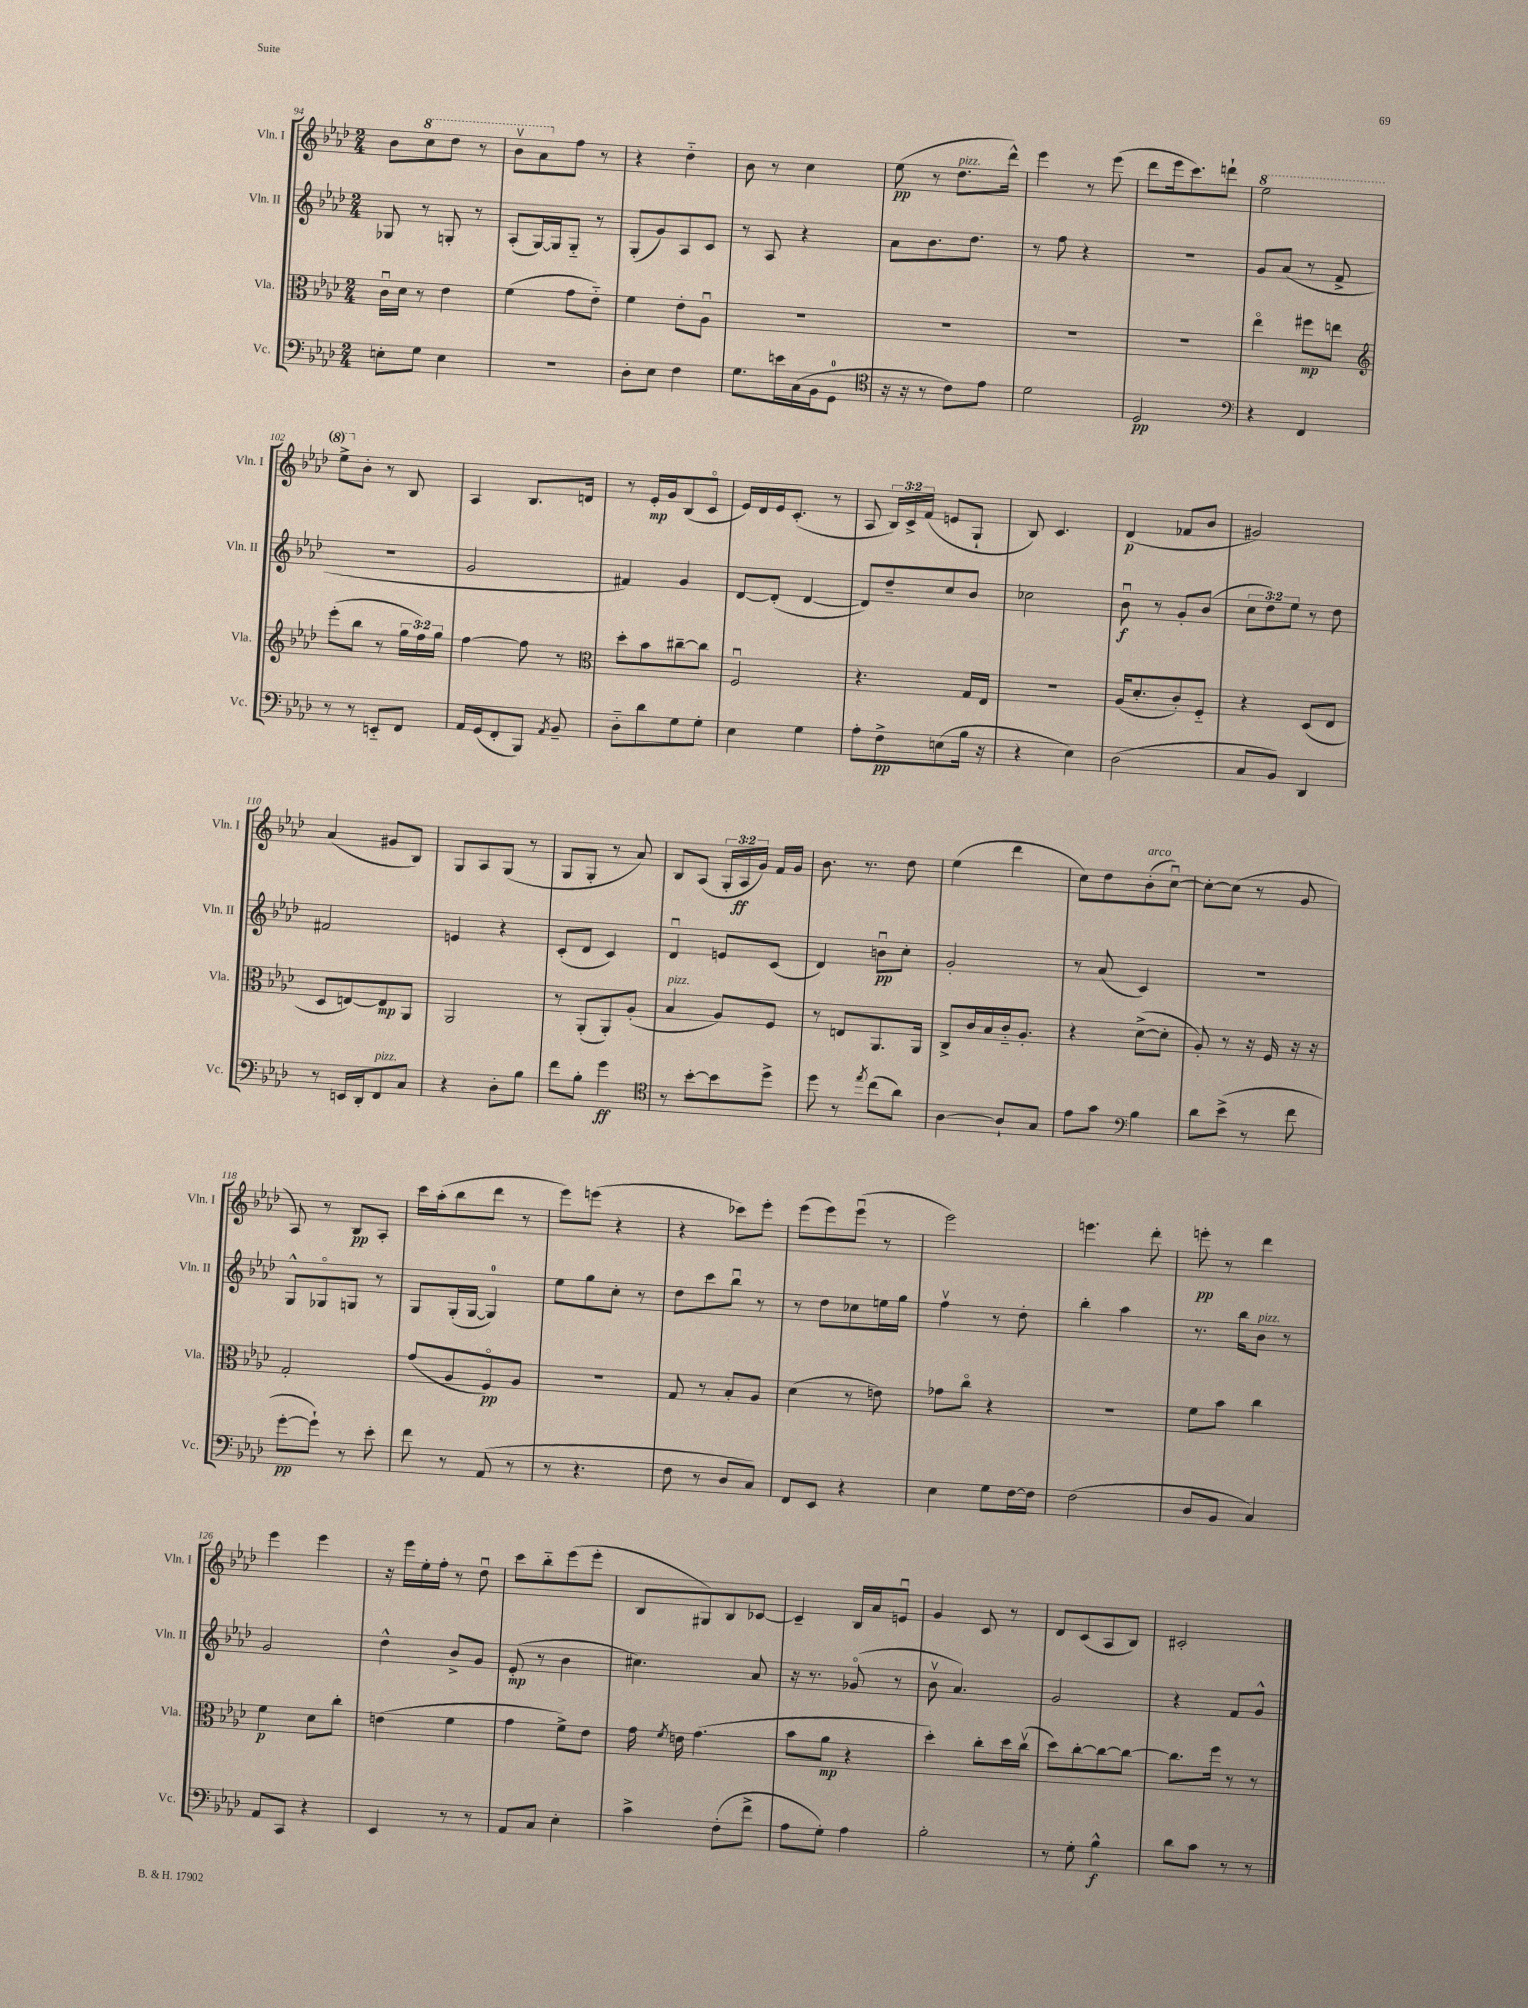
<<
\new StaffGroup <<
\new Staff = "s0" \with { instrumentName = "Vln. I" shortInstrumentName = "Vln. I" } {
    \clef treble \key aes \major \numericTimeSignature \time 2/4 \override Staff.TupletNumber.text = #tuplet-number::calc-fraction-text
    \autoBeamOff bes'8[ \ottava #1 c'''8 des'''8] r8 |
    bes''8[\upbow aes''8 \ottava #0 f''8] r8 |
    r4 des''4-_ |
    bes'8 r8 c''4 |
    ees''8\pp( r8 des''8.[^\markup { \italic "pizz." } des'''16]-^) |
    ees'''4 r8 ees'''8( |
    des'''8[ ees'''16 c'''8.) d'''8]-! |
    \ottava #1 ees'''2 |
    ees'''8[-> \ottava #0 bes'8]-. r8 bes8 |
    aes4 bes8.[ d'16] |
    r8 ees'16[-.\mp g'16 bes8( c'8]\flageolet |
    ees'16[) des'16 ees'16 c'8.]-.( r8 |
    aes8 \tuplet 3/2 { bes16[) c'16-> f'16]( } e'8[ g8]-! |
    bes8) c'4. |
    des'4\p( fes'8[ bes'8] |
    gis'2) |
    aes'4( gis'8[ bes8]) |
    g8[ aes8 g8]( r8 |
    g8[ g8]-. r8 aes'8) |
    bes8[ aes8]( \tuplet 3/2 { g16[-. aes16\ff g'16]) } f'16[ g'16] |
    bes'8. r8. des''8 |
    ees''4( des'''4 |
    c''8[) des''8 bes'8-.^\markup { \italic "arco" }( c''8]~\downbow) |
    c''8[~-. c''8]( r8 g'8 |
    aes8) r8 bes8[\pp aes8]-. |
    c'''16[ aes''16-.( bes''8 des'''8] r8 |
    ees'''8[) e'''8]( r4 |
    r4 ces'''8[) ees'''8]-. |
    ees'''8[( ees'''8) ees'''8]\downbow( r8 |
    ees'''2) |
    e'''4. des'''8-. |
    e'''8-.\pp r8 des'''4 |
    ees'''4 ees'''4 |
    r16 ees'''16[ ees''16-. f''16]-. r8 des''8\downbow |
    c'''8[ bes''8-_ ees'''8( ees'''8]-. |
    bes8[ gis8) bes8 ces'8]~ |
    ces'4-- bes16[ aes'16 e'8]\downbow |
    g'4 c'8 r8 |
    des'8[ c'8( aes8 bes8]) |
    cis'2-. \bar "|." |
}
\new Staff = "s1" \with { instrumentName = "Vln. II" shortInstrumentName = "Vln. II" } {
    \clef treble \key aes \major \numericTimeSignature \time 2/4 \override Staff.TupletNumber.text = #tuplet-number::calc-fraction-text
    \autoBeamOff ges8 r8 g8-. r8 |
    aes8[-.( g16~) g16 g8]-_ r8 |
    g8[-.( g'8) aes8 c'8] |
    r8 aes8 r4 |
    aes'8[ bes'8. des''8.] |
    r8 f''8 r4 |
    r2 |
    g'8[ aes'8]( r8 f'8-> |
    R2 |
    g'2 |
    fis'4) g'4 |
    des'8[~ des'8]-.( des'4~ |
    des'8[) des''8-- c''8 bes'8] |
    ces''2 |
    bes'8\downbow\f r8 g'8[-. bes'8]( |
    \tuplet 3/2 { c''8[ des''8) ees''8] } r8 des''8 |
    fis'2 |
    e'4 r4 |
    c'8[-.( des'8] c'4) |
    des'4\downbow e'8[ c'8]( |
    des'4) b'8[\downbow\pp c''8]-. |
    g'2-. |
    r8 aes'8( c'4) |
    R2 |
    g8[-^ ges8\flageolet g8] r8 |
    g8[ g16-.( g16]~ g4-0) |
    ees''8[ g''8 c''8]-. r8 |
    des''8[ c'''8 bes''8]\downbow r8 |
    r8 des''8[ ces''8 e''16 g''16] |
    f''4\upbow r8 des''8-. |
    bes''4-. aes''4 |
    r8. bes''16[ bes'8]^\markup { \italic "pizz." } r8 |
    g'2 |
    des''4-^ bes'8[-> g'8] |
    ees'8-.\mp( r8 bes'4 |
    cis''4.) aes'8 |
    r16 r8. ges'8\flageolet( r8 |
    bes'8\upbow aes'4.) |
    g'2 |
    r4 f'8[ g'8]-^ \bar "|." |
}
\new Staff = "s2" \with { instrumentName = "Vla." shortInstrumentName = "Vla." } {
    \clef alto \key aes \major \numericTimeSignature \time 2/4 \override Staff.TupletNumber.text = #tuplet-number::calc-fraction-text
    \autoBeamOff c'16[\downbow des'16] r8 ees'4 |
    f'4( g'8[ ees'8]-_) |
    f'4 ees'8[-. aes8]\downbow |
    R2 |
    R2 |
    R2 |
    R2 |
    ees''4\flageolet fis''8[\mp e''8] |
    \clef treble ees'''8[-.( bes''8] r8 \tuplet 3/2 { g''16[ f''16) g''16] } |
    f''4~ f''8 r8 |
    \clef alto des''8[-. bes'8 cis''8~-- cis''8] |
    f2\downbow |
    r4. g16[ ees16] |
    R2 |
    aes16[( des'8.-. c'8-.) f8]-_ |
    r4 des8[( ees8] |
    des8[ e8~) e8\mp aes,8] |
    aes,2 |
    r8 aes,8[-.( aes,8-.) aes8]-.( |
    bes4^\markup { \italic "pizz." } aes8[) f8] |
    r8 e8[ aes,8. aes,16] |
    c8[-> c'16 bes16 c'16-_ aes8.]-. |
    r4 des'8[~->( des'8]-. |
    aes8-.) r8 r16 f16 r16 r16 |
    g2-. |
    g'8[( aes8 f8\flageolet\pp) aes8] |
    R2 |
    g8 r8 bes8[-. aes8] |
    des'4( r8 e'8) |
    ges'8[ c''8]\flageolet r4 |
    R2 |
    f'8[ bes'8] c''4 |
    f'4\p des'8[ c''8]-. |
    e'4( f'4 |
    g'4 f'8[->) ees'8] |
    g'16 \acciaccatura { f'8 } e'16 g'4.( |
    bes'8[ aes'8]\mp r4 |
    des''4-.) c''8[-. des''16 c''16]\upbow( |
    des''8[) c''8~-. c''8~ c''8]~ |
    c''8.[ f''16] r8 r8 \bar "|." |
}
\new Staff = "s3" \with { instrumentName = "Vc." shortInstrumentName = "Vc." } {
    \clef bass \key aes \major \numericTimeSignature \time 2/4
    \autoBeamOff e8[-. g8] e4 |
    R2 |
    des8[-. ees8] f4 |
    g8.[ e'16 c16( bes,16 g,8]-0 |
    \clef tenor r16 r16 r8 c'8[) ees'8] |
    des'2 |
    des2\pp |
    \clef bass r4 f,4 |
    r8 r8 e,8[-_ f,8] |
    aes,16[ g,16( f,8-. bes,,8]) \acciaccatura { aes,8 } bes,8-- |
    des8[-_ des'8 g8 g8]-. |
    ees4 g4 |
    aes8[-. f8->\pp e8( bes16] r16 |
    r4 ees4) |
    des2( |
    c8[ bes,8]) des,4 |
    r8 e,16[ des,16-. f,8^\markup { \italic "pizz." } c8] |
    r4 des8[-. bes8] |
    f'8[ bes8]-. g'4\ff |
    \clef tenor r8 bes'8[~-. bes'8 des''8]-> |
    des''8 r8 \acciaccatura { ees''8 } c''8[( aes'8]) |
    aes4~ aes8[-! g8] |
    ees'8[ g'8] \clef bass bes4 |
    des'8[ ees'8]->( r8 f'8 |
    g'8[~-.\pp g'8]-!) r8 ees'8-. |
    f'8 r8 aes,8( r8 |
    r8 r4. |
    f8 r8 des8[ c8]) |
    f,8[ ees,8] r4 |
    ees4 g8[ f16~ f16] |
    f2( |
    des8[ bes,8] c4) |
    aes,8[ c,8] r4 |
    ees,4 r8 r8 |
    aes,8[ c8] ees4-. |
    c'4-> f8[-.( f'8]-> |
    aes8[ g8]-.) aes4 |
    bes2-. |
    r8 g8-. bes4-^\f |
    des'8[ c'8] r8 r8 \bar "|." |
}
>>
>>
\layout { \context { \Score currentBarNumber = #94 } }
